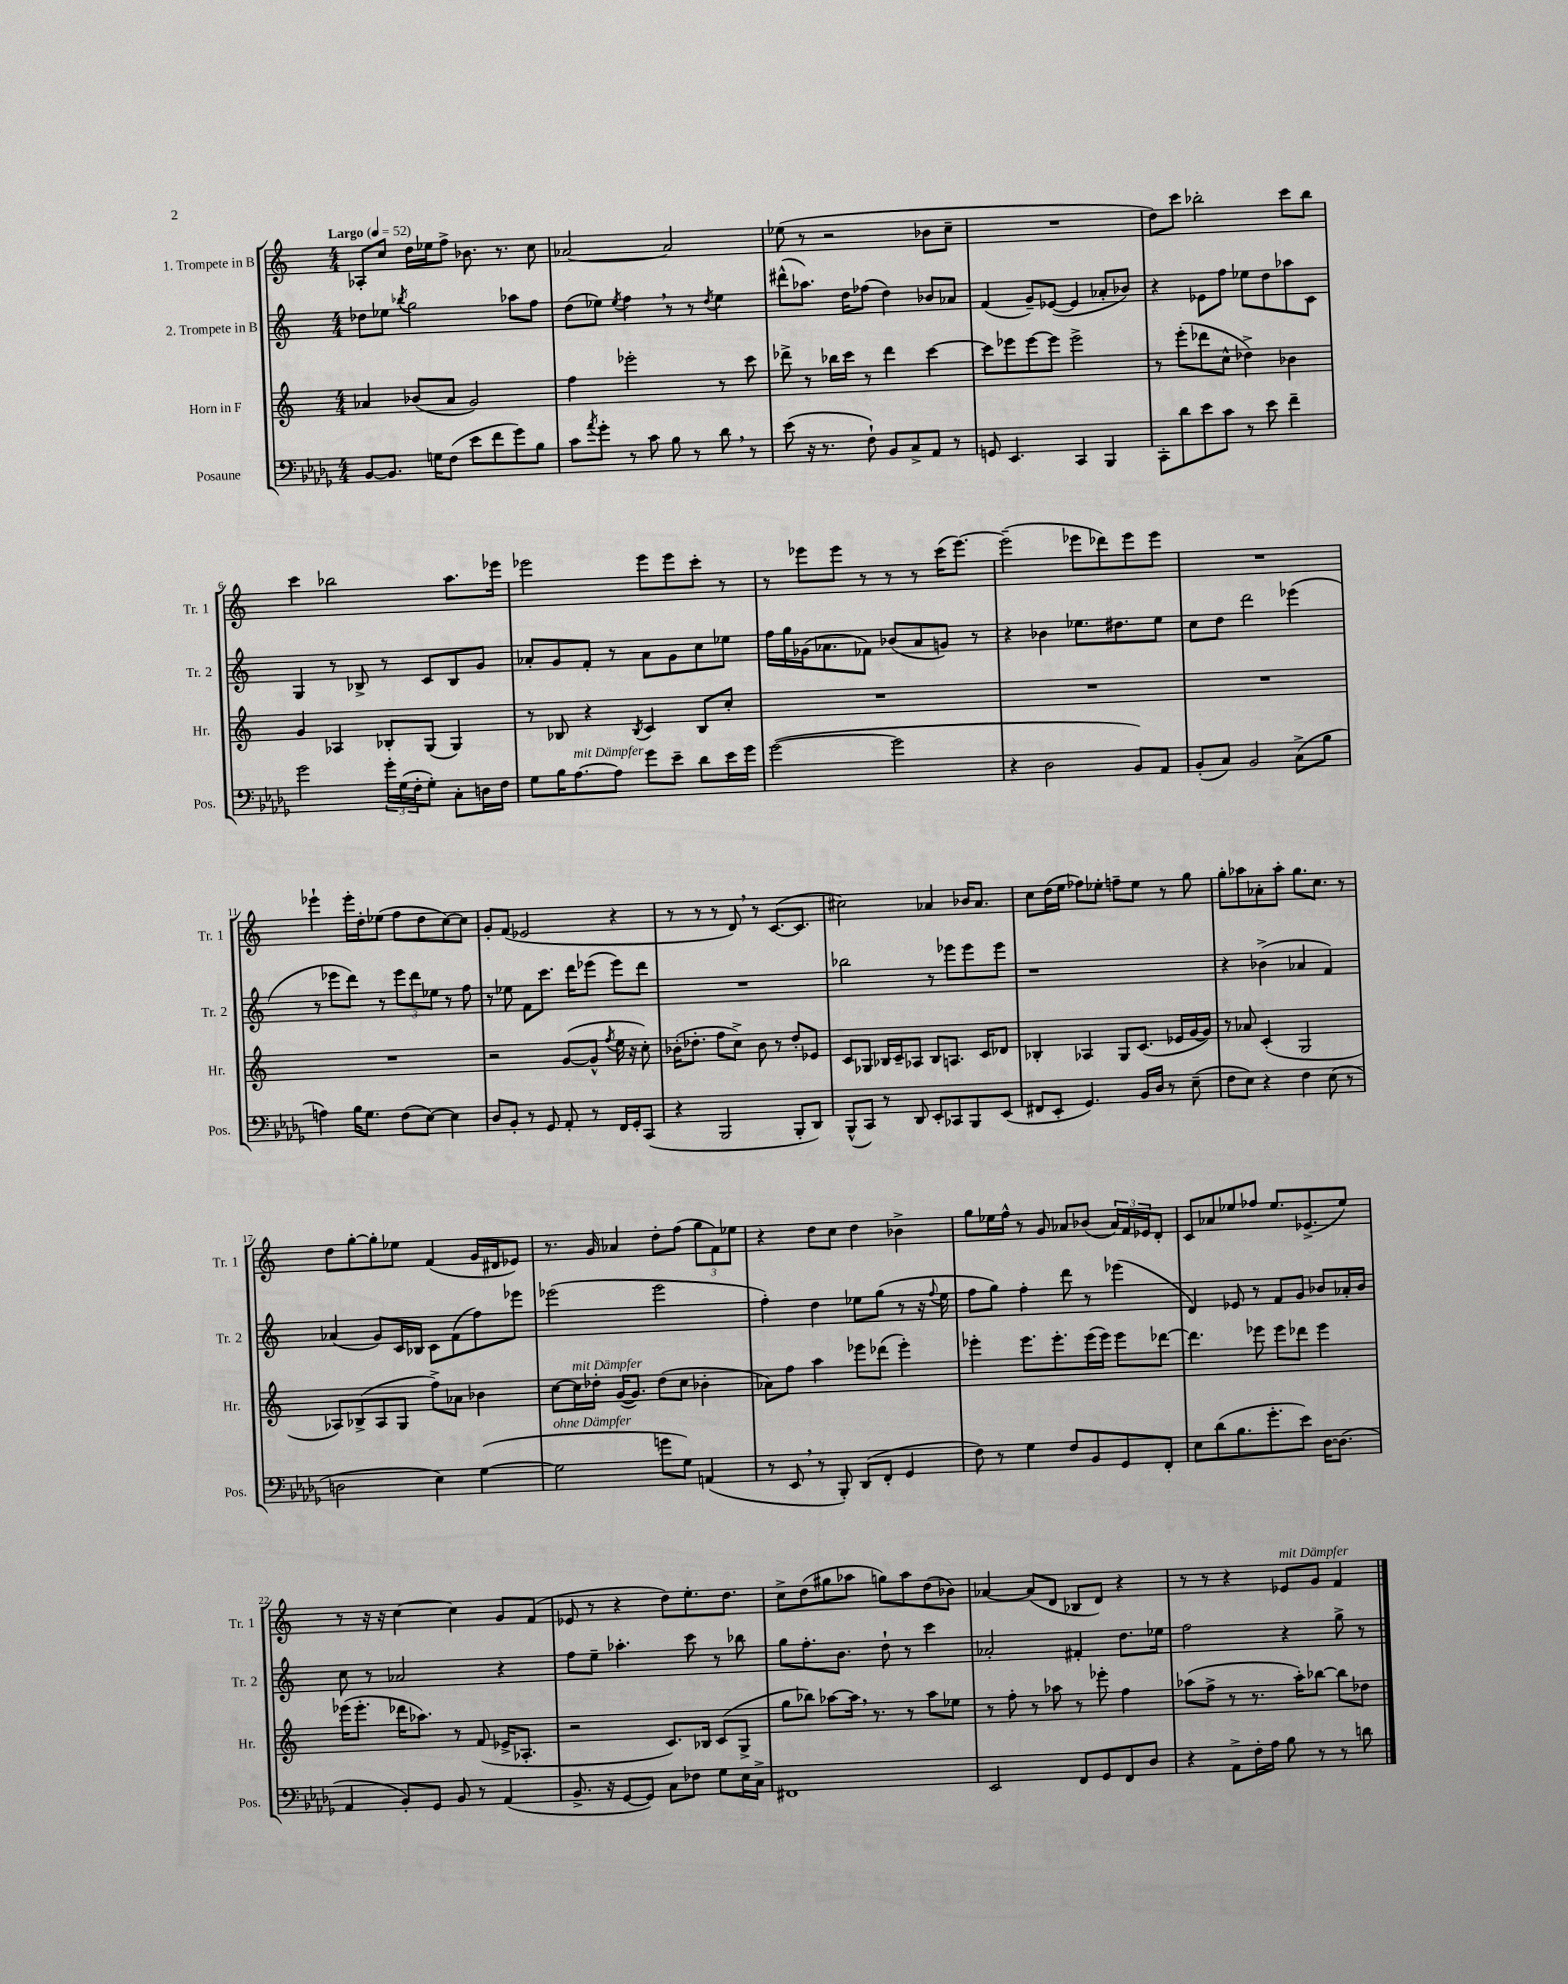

**kern	**kern	**kern	**kern
*staff4	*staff3	*staff2	*staff1
*clefF4	*clefG2	*clefG2	*clefG2
*k[b-e-a-d-g-]	*k[]	*k[]	*k[]
*M4/4	*M4/4	*M4/4	*M4/4
*MM52	*MM52	*MM52	*MM52
[8BB-/L	4a-/	8dd-\L	8A-'/L
8.BB-/]J	.	8ee-\J	8cc/J
.	.	8qbb-/	.
.	(8b-/L	2gg\	16dd\LL
16G\LK	.	.	16ee-\J
(8F\J	8a-/J	.	8ff^\J
8e-\L	2g/)	.	8.b-\
8f\	.	.	.
.	.	.	8.r
8g-\)	.	8aa-\L	.
8B-\J	.	8ff\J	8cc\
=	=	=	=
8c\L	4ff\	(8dd\L	[2a-/
8qa-/	.	.	.
8g-'\J	.	8ee-\J)	.
.	.	8qee-/	.
8r	2eee-'\	4ff\	.
8c\	.	.	.
8B-\	.	8r	2a-/]
8r	.	8r	.
.	.	8qdd/	.
8d-\	8r	4ee-\	.
8r	8ccc\	.	.
=	=	=	=
(8e-\	8ddd-^\	(8ddd#^^\L	(8ee-\
16r	8r	8.aa-\J)	8r
8.r	.	.	.
.	16bb-\LL	.	2r
.	16ccc\JJ	16dd\LK	.
8F`\)	8r	(8ff-\J	.
8BB-/L	4ddd-\	4dd\)	.
8C^/	.	.	.
8AA-/J	[4ccc\	8b-/L	8b-\L
8r	.	8a-/J	8cc~\J
=	=	=	=
8GG/	8ccc\]L	(4f/	1r
4.EE-/	8eee-\	.	.
.	[8eee-\	8g~/L)	.
.	8eee-\]J	([8e-/J	.
4CC/	2eee-^\	4e-/]	.
4BBB-/	.	8a-'/L	.
.	.	8b-/J)	.
=	=	=	=
8CC'\L	8r	4r	8dd\L)
8d-\	(8eee'\L	.	8ccc\J
8e-\	8ddd-\	8e-\L	2bb-'\
8c\J	8cc^^\J	8ff\J	.
8r	4dd-^\)	8ee-\L	.
8e-\	.	8dd\	.
4f~\	4b-\	8aa-\	8ccc\L
.	.	8c\J	8bb-\J
=	=	=	=
2g-\	4g/	4G/	4ccc\
.	4A-/	8r	2bb-\
.	.	8B-^/	.
24g-'\LL	8B-'/L	8r	.
(24G-\	.	.	.
24F'\J	.	.	.
8G-'\J)	(8G/J	8c/L	.
8C'\L	4G/)	8B-/	8.aa\L
16D\L	.	8g/J	.
16F\JJ	.	.	16eee-\Jk
=	=	=	=
8G-\L	8r	8a-'/L	2eee-\
16B-\K	8B-/	8g/	.
[8.A-\	.	.	.
.	4r	8f'/J	.
8A-\]J	.	8r	.
.	8qB-/	.	.
8g-\L	4c/	8a-\L	8eee-\L
8e-~\J	.	8g\	8eee-\
8d-\L	8B-/L	8cc\	8ccc'\J
16e-\L	8cc'/J	8ee-\J	8r
16g-\JJ	.	.	.
=	=	=	=
([2g-\	1r	16ff\LL	8r
.	.	16gg\	.
.	.	(16g-\J	8eee-\L
.	.	8.a-\	.
.	.	.	8eee-\J
.	.	8f-\J)	8r
2g-\]	.	(8b-/L	8r
.	.	8a-/	8r
.	.	8g/J)	(16ccc\LK
.	.	.	[8.eee-\J)
.	.	8r	.
=	=	=	=
4r	1r	4r	(2eee-~\]
2D-\	.	4b-\	.
.	.	8.ee-\L	8eee-\L
.	.	.	8ddd-\)
.	.	8.dd#\	.
8BB-/L)	.	.	8eee-\
8AA-/J	.	8ee-\J	8eee-\J
=	=	=	=
(8BB-'/L	1r	8cc\L	1r
8C/J)	.	8dd\J	.
2BB-/	.	2ddd\	.
(8C^\L	.	(4eee-\	.
8B-\J	.	.	.
=	=	=	=
4A\)	1r	8r	4eee-`\
.	.	8eee-\L	.
16B-\LK	.	8ddd\J)	16eee-'\LL
8.G-\J	.	.	16dd'\J
.	.	8r	(8ee-\J
(8F\L	.	12eee-\L	8ff\L
.	.	12ddd\	.
[8E-\J)	.	.	8dd\
.	.	12ee-\J	.
4E-\]	.	8r	[8cc\)
.	.	8ff\	8cc\]J
=	=	=	=
8D-/L	2r	8r	8g'/L
8BB-'/J	.	8ee-\	(8f/J
8r	.	8f\L	2e-/
8GG-/	.	8.ccc\J	.
8AA-'/	([8g/L	.	.
.	.	16ddd\LK	.
8r	8g^^/]J	(8eee-\J	.
.	8qff/	.	.
16FF/LL	16ee\	8eee-\L)	4r
16GG-'/J	16r	.	.
(8CC/J	8cc'\)	8ddd\J	.
=	=	=	=
4r	(16b-'\LK	1r	8r
.	8.dd-'\J	.	.
.	.	.	8r
2BBB-/	8ff\L	.	8r
.	8cc^\J)	.	8d/)
.	8b-\	.	8r
.	8r	.	([8.c/L
8BBB-'/L	8dd-'/L	.	.
.	.	.	8.c/]J
8DD-/J)	8e-/J	.	.
=	=	=	=
(8BBB-^^/L	8c/L	2bb-\	2cc#\)
8CC/J)	8G-/J	.	.
8r	16B-/LL	.	.
.	16c~/J	.	.
8DD-/	8A-/J	.	.
8EE-'/L	8B-/L	8r	4a-/
8CC-/	8.A/J	8eee-\L	.
8BBB-/	.	8eee-\	16b-/LK
.	16c/LK	.	8.a-/J
(8EE-/J	8d-/J	8eee-\J	.
=	=	=	=
8FF#/L	4B-'/	1r	8cc\L
8EE-'/J	.	.	(16dd\L
.	.	.	16ee\JJ
4.GG-/)	4A-/	.	8ff-\L)
.	.	.	8ee-'\J
.	8G/L	.	8ff~\L
16BB-/LL	(8.c/J	.	8ee-\J
16D-/JJ	.	.	.
8r	.	.	8r
.	16e-/LL	.	.
(8E-~\	[16g/	.	8gg\
.	16g/]JJ)	.	.
=	=	=	=
8F\L	8r	4r	8gg'\L
8E-\J)	8a-/	.	8aa-\
4r	(4c'/	(4b-^\	8a-'\
.	.	.	8aa-'\J
4F\	2G/	4a-/	8.gg\L
.	.	.	8.cc\J
(8E-\	.	4f/)	.
8r	.	.	8r
=	=	=	=
2D\	8A-/L)	(4a-/	8dd\L
.	(8B-^/	.	[8gg'\
.	8A-/	8g/L)	8gg'\]
.	8G/J	16c/L	8ee-\J
.	.	16B-/JJ	.
4E-\)	8ff^\L)	8c\L	(4f/
.	8a-\J	(8f\	.
([4G-\	4b-\	8ff\)	16g/LL
.	.	.	16d#/J
.	.	8eee-\J	8e-/J)
=	=	=	=
2G-\]	[8cc\L	(2eee-\	8.r
.	16cc\]L	.	.
.	16dd-'\JJ	.	16g/
.	([16g/LK	.	4a-/
.	8.g/]J)	.	.
8g\L	(8dd-\L	2eee-\	8dd'\L
8G-\J)	8cc\J	.	(8ff\J
(4AA/	4b-'\	.	12gg\L
.	.	.	12f\)
.	.	.	12ee-\J
=	=	=	=
8r	8a-\L)	4ff'\)	4r
8EE-/	8ff\J	.	.
8r	4aa\	4dd\	8dd\L
8BBB-'/)	.	.	8cc\J
(8DD-/L	8eee-\L	8ee-\L	4dd\
8FF'/J	(8ddd-\J	(8gg\J	.
4GG-/	4eee-'\)	8r	4b-^\
.	.	16r	.
.	.	8qqff/	.
.	.	16ee-\	.
=	=	=	=
8F\)	4eee-'\	8ff\L	8gg\L
8r	.	8gg\J)	16ee-\L
.	.	.	16ff^^\JJ
4G-\	8.eee-\L	4ff'\	8r
.	.	.	8g/
.	8.eee-'\	.	.
8F/L	.	8ddd\	8a-/L
8BB-/	(16eee-\L	8r	(8b-/J
.	16eee-\JJ)	.	.
8GG-/	8eee-\L	(4eee-\	24a-/LL)
.	.	.	24f/
.	.	.	24e-/J
8FF'/J	[8ddd-\J	.	8d'/J
=	=	=	=
8E-\L	4.ddd-\]	4d/)	8c/L
(8d-\	.	.	8a-/
8.B-\	.	8e-/	8ee-/
.	8eee-\	8r	8ff-/J
8.g-'\	.	.	.
.	8eee-\L	8f/L	8.ee-/L
8e-\J)	8ddd-\J	8g/J	.
.	.	.	(8.e-^/
[16D-\LK	4eee-\	8b-/L	.
(8.D-\]J	.	.	.
.	.	16a-'/L	8ee-/J)
.	.	16b-/JJ	.
=	=	=	=
4AA-/	(16eee-\LK	8cc\	8r
.	8.eee-'\J	.	.
.	.	8r	16r
.	.	.	16r
8BB-'/L)	16ddd-\LK	2a-/	[4cc\
.	8.aa-\J)	.	.
8GG-/J	.	.	.
8BB-/	8r	.	4cc\]
8r	(8f/	.	.
(4AA-/	16e-^/LK	4r	8g/L
.	8.A-'/J	.	.
.	.	.	(8f/J
=	=	=	=
8.BB-^/	2r	8ff\L	8e-/
.	.	8ee~\J	8r
16r	.	.	.
[8GG-/L	.	4.aa-'\	4r
8GG-/]J)	.	.	.
8C\L	8.c/L)	.	8dd\L)
8F-\J	.	8ccc\	8.ee'\
.	16B-/Jk	.	.
8G-\L	(8c/L	8r	.
.	.	.	8.dd\J
16E-\L	8G^/J	8bb-\	.
16C^\JJ	.	.	.
=	=	=	=
1FF#	8gg\L	8gg\L	8cc^\L
.	8bb-\J)	8.ff'\	(8dd\
.	[8aa-\L	.	8gg#\
.	.	8.b\J	.
.	16aa-\]Jk	.	8aa-\J
.	8.r	.	.
.	.	8dd`\	8gg\L)
.	8r	8r	8aa-\
.	8aa-\L	4ccc\	(8dd\
.	8ee-\J	.	8b-\J)
=	=	=	=
2EE-/	8r	2a-'/	[4a-/
.	8ff'\	.	.
.	8r	.	(8a-/]L
.	8aa-\	.	8d/J
8FF/L	8r	4f#'/	8B-/L
8GG-/	8eee-'\	.	8d/J)
8FF/	4ff\	8.dd\L	4r
8D-/J	.	.	.
.	.	16ee-\Jk	.
=	=	=	=
4r	(8aa-\L	2ff\	8r
.	8ff^\J	.	8r
8AA-^\L	8r	.	4r
16F'\L	8.r	.	.
16A-\JJ	.	.	.
8B-\	.	4r	8e-/L
.	16aa-'\LK)	.	.
8r	[8bb-\J	.	8g/J
8r	8bb-\]L	8gg^\	4f/
8d\	8dd-\J	8r	.
==	==	==	==
*-	*-	*-	*-
